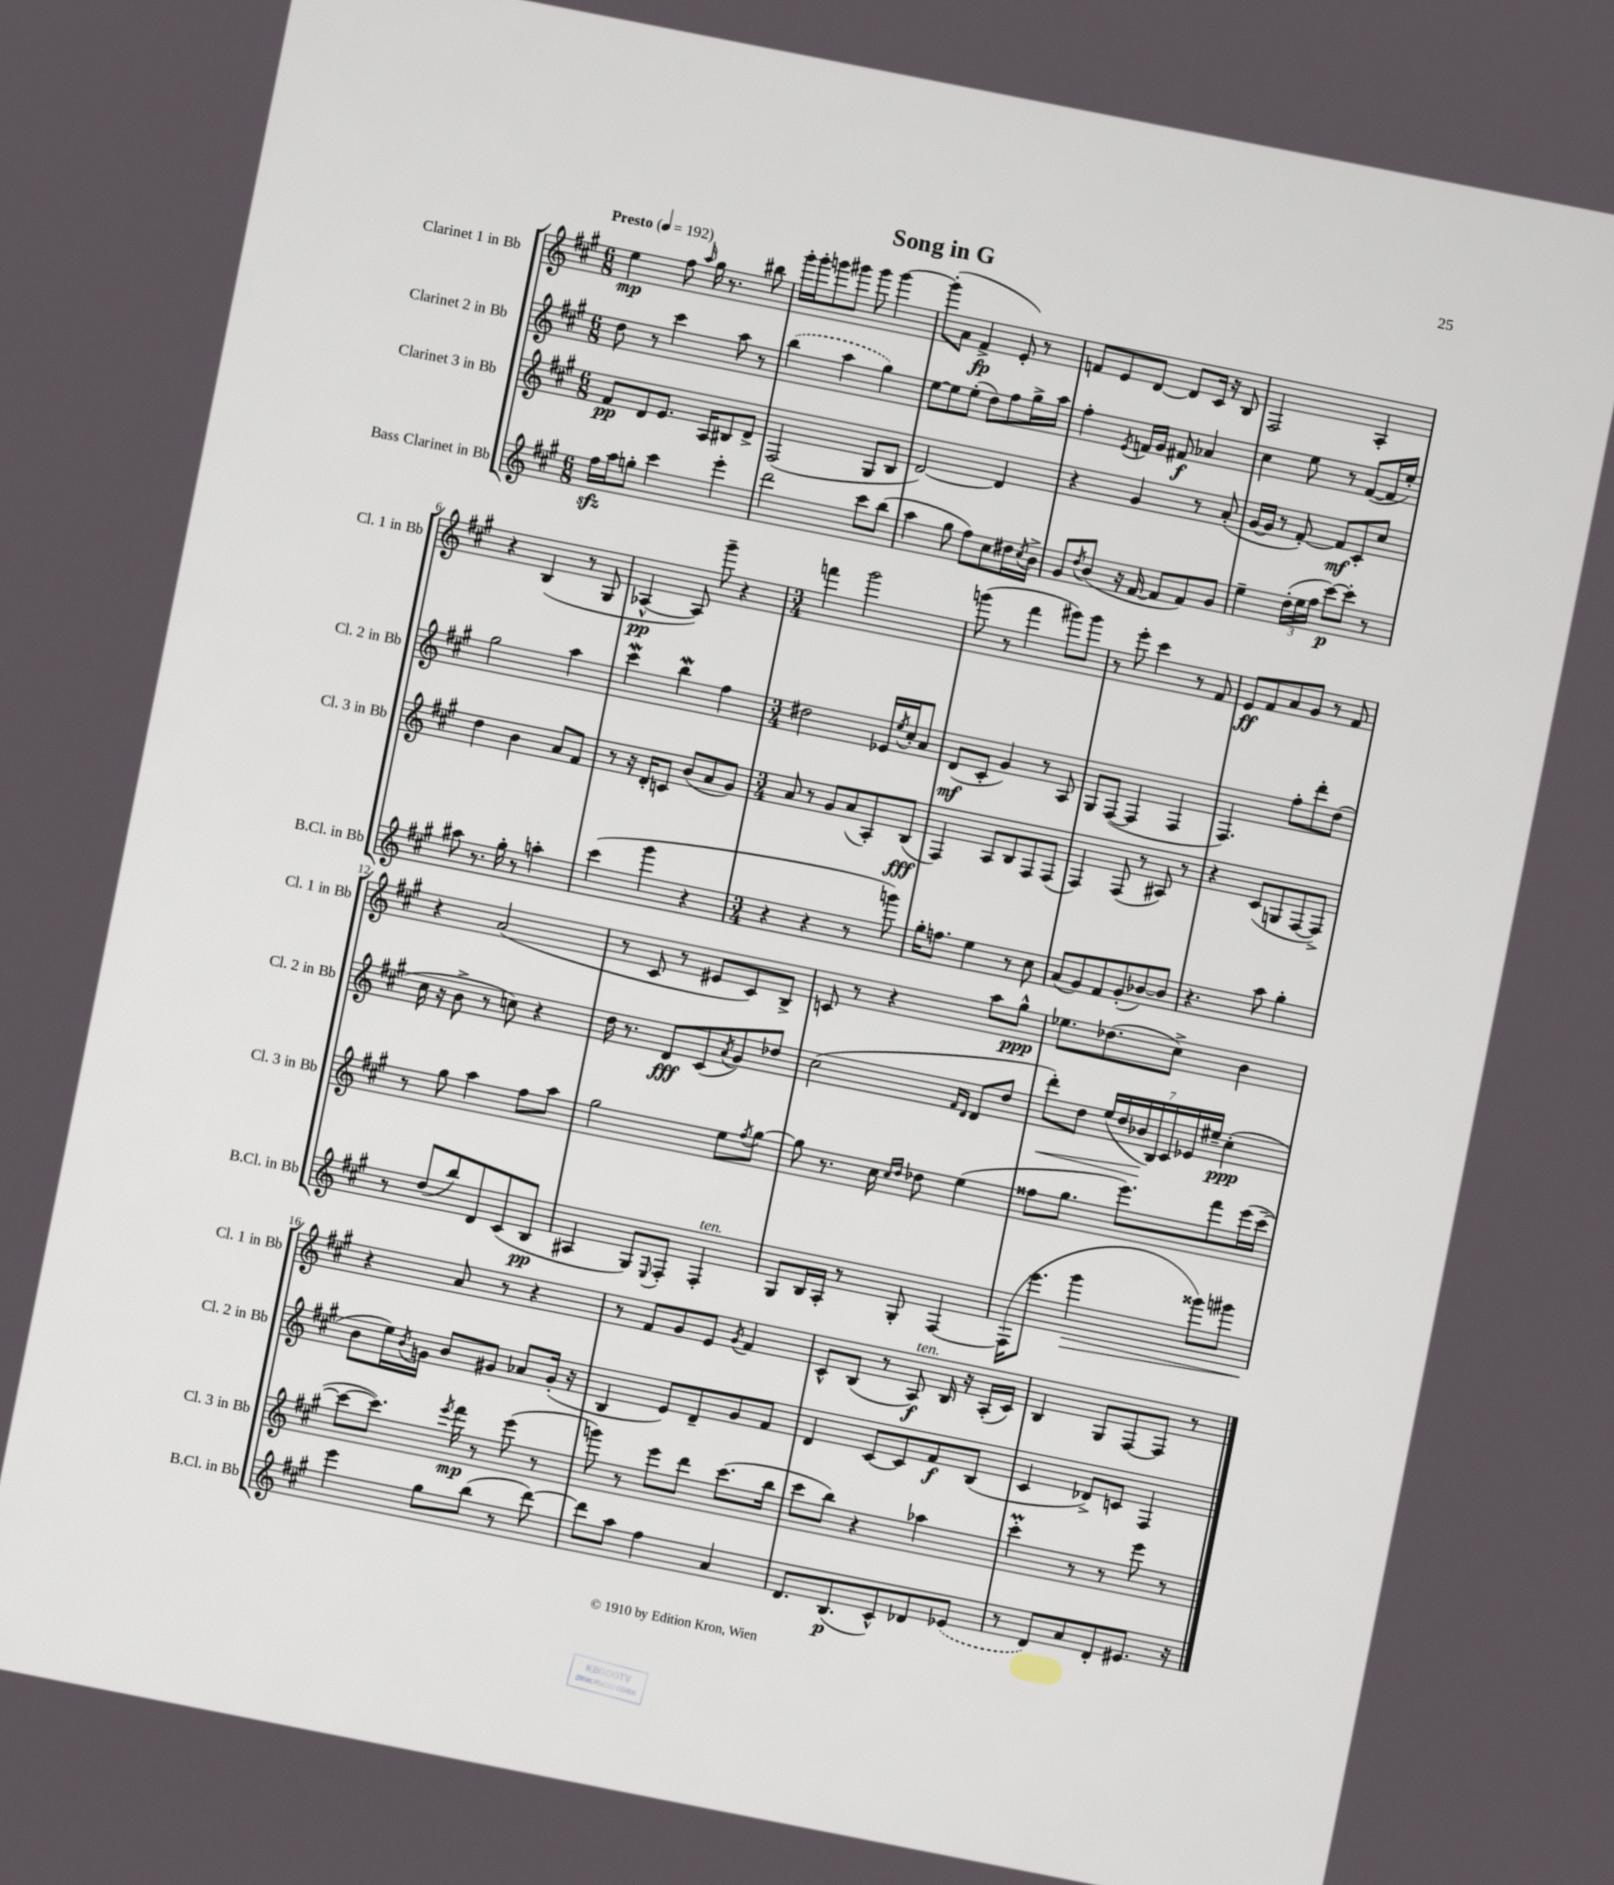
\header { title = "Song in G" }
<<
\new StaffGroup <<
\new Staff = "s0" \with { instrumentName = "Clarinet 1 in Bb" shortInstrumentName = "Cl. 1 in Bb" } {
    \clef treble \key a \major \numericTimeSignature \time 6/8 \tempo "Presto" 4 = 192
    e''4\mp fis''8 \grace { a''16 } gis''16 r8. bis''8 |
    gis'''16-. gis'''16-. g'''8 gis'''8 gis'''8 gis'''4~ |
    gis'''8-.( a'8 fis'4->\fp e'8-.) r8 |
    f'8 e'8 d'8~ d'8 cis'16 r16 b8 |
    fis2 a4-. |
    r4 b4( r8 gis8 |
    aes4~-^\pp aes8) gis'''8-- r4 |
    \numericTimeSignature \time 3/4 f'''4 gis'''2 |
    g'''8( r8 fis'''4 gis'''8) gis'''8 |
    r8 e'''8-. cis'''4 r8 fis'8 |
    e'8\ff fis'8 a'8 gis'8 r8 fis'8 |
    r4 a'2( |
    r8 cis'8 r8 eis'8 cis'8) b8-> |
    c'8 r8 r4 a''8 gis''8-^\ppp |
    ees''8. des''8.( cis''8->) b'4 |
    r4 a'8 r8 r4 |
    r8 fis'8 gis'8 e'8 \acciaccatura { gis'8 } fis'4 |
    cis'8-^ b8( r8 a8\f^\markup { \italic "ten." }) b16 r16 a16-.( cis'16) |
    b4 gis8 fis8~ fis8 r8 \bar "|." |
}
\new Staff = "s1" \with { instrumentName = "Clarinet 2 in Bb" shortInstrumentName = "Cl. 2 in Bb" } {
    \clef treble \key a \major \numericTimeSignature \time 6/8
    d''8 r8 cis'''4 a''8 r8 |
    \once \slurDashed b''4( a''4 gis''4) |
    e''8~ e''8 e''8-.( d''8) fis''8 gis''16-> a''16 |
    fis''4-. \acciaccatura { e'8 } f'16 gis'16 fis'8\f aes'4 |
    cis''4 e''8 r8 fis'8~( fis'16 e''16-.) |
    gis''2 a''4 |
    cis'''4\mordent b''4\mordent fis''4 |
    \numericTimeSignature \time 3/4 dis''2 ees'16 \acciaccatura { e''8 } cis''16-. a'8 |
    d'8\mf( cis'8-. gis'4) r8 a8 |
    gis8 fis8~( fis4 fis4 |
    fis4.) fis''8-. d'''8-. d''8( |
    cis''16 r16 b'8-> r8 c''8) r4 |
    d''16 r8. d'8\fff cis'8( \acciaccatura { a'8 } gis'8) des''8 |
    cis''2( \grace { fis'16 d'16 } d'8 d''8 |
    d'''8-.\<) d''8 \tuplet 7/4 { e''16( d''16 bes'16\! b16) cis'16 ees'16 eis''16-- } cis''4-.\ppp( |
    b'8 e''16) \acciaccatura { b'8 } g'16 b'8 gis'8 aes'8 gis'16-.( r16 |
    b4 e'8) d'8-- gis'8 fis'8 |
    d'4 cis'8~ cis'8 fis'8\f b8( |
    cis'4 des'8->) c'8 fis4 \bar "|." |
}
\new Staff = "s2" \with { instrumentName = "Clarinet 3 in Bb" shortInstrumentName = "Cl. 3 in Bb" } {
    \clef treble \key a \major \numericTimeSignature \time 6/8
    fis'8\pp d'8 e'8. a16 bis8 d'8-> |
    fis2( gis8 b8 |
    d'2~) d'4 |
    r4 gis'4 r8 a'8-.( |
    gis'16~ gis'16 r8 fis'8~-.) fis'8\mf cis'8-. cis''8 |
    d''4 b'4 a'8 fis'8 |
    r8 r16 d'16-. c'8 b'8( a'8 gis'8) |
    \numericTimeSignature \time 3/4 a'8 r8 gis'8 a'8( a8-.) b8\fff( |
    fis4) a8 b8 fis8 fis8( |
    fis4) fis8( r8 ais8) r8 |
    r4 cis'8( g8 fis8~ fis8->) |
    r8 gis''8 a''4 fis''8 a''8 |
    gis''2 e''8 \acciaccatura { fis''8 } gis''8~ |
    gis''8 r8. cis''16 \grace { cis''16 d''16 } des''8 e''4( |
    fisis''8 gis''8. e'''8.) fis'''8 e'''16( cis'''16~-- |
    cis'''8~ cis'''8.) \acciaccatura { e'''8 } fis'''16\mp r8 e'''8( r8 |
    g'''8) r8 e'''8 d'''8 cis'''8.( b''16 |
    cis'''8 b''8) r4 aes''4 |
    cis'''4-.\prall r8 r8 e'''8 r8 \bar "|." |
}
\new Staff = "s3" \with { instrumentName = "Bass Clarinet in Bb" shortInstrumentName = "B.Cl. in Bb" } {
    \clef treble \key a \major \numericTimeSignature \time 6/8
    fis''16\sfz a''16 g''8-. cis'''4 e'''4-. |
    d'''2 cis'''8 b''8( |
    a''4 gis''8 fis''8) cis''8 dis''16 \acciaccatura { cis''8 } b'16-> |
    gis'8 \acciaccatura { d''8 } b'8( r16 fis'16~ fis'8 fis'8) gis'8 |
    e''4-- \tuplet 3/2 { d''16-.( e''16 fis''16 } cis'''8~\p) cis'''8-. r8 |
    ais''8 r8. gis''16-. r8 a''4-. |
    cis'''4( gis'''4 r4 |
    \numericTimeSignature \time 3/4 r4 r4 r8 g'''8) |
    gis''16-. f''8. e''4 r8 cis''8 |
    a'8( gis'8) fis'8 gis'8-.( bes'8~) bes'8 |
    r4. a''8 gis''4-. |
    r8 d''8( b''8) d'8 cis'8( b8\pp |
    ais4 gis8) \appoggiatura { e8 } fis8-. fis4-.^\markup { \italic "ten." } |
    gis8 b16 a16-. r8 gis8-. fis4~ |
    fis16( e'''8. gis'''4\> gisis'''8) gis'''8 |
    e'''4\! gis''8 b''8( r8 d'''8~) |
    d'''8 a''8 fis''4 a'4 |
    d'8. b8.\p( cis'8-^) des'8 \once \slurDashed ees'8( |
    r8 d'8) a'8 d'8-. eis'8. r16 \bar "|." |
}
>>
>>
